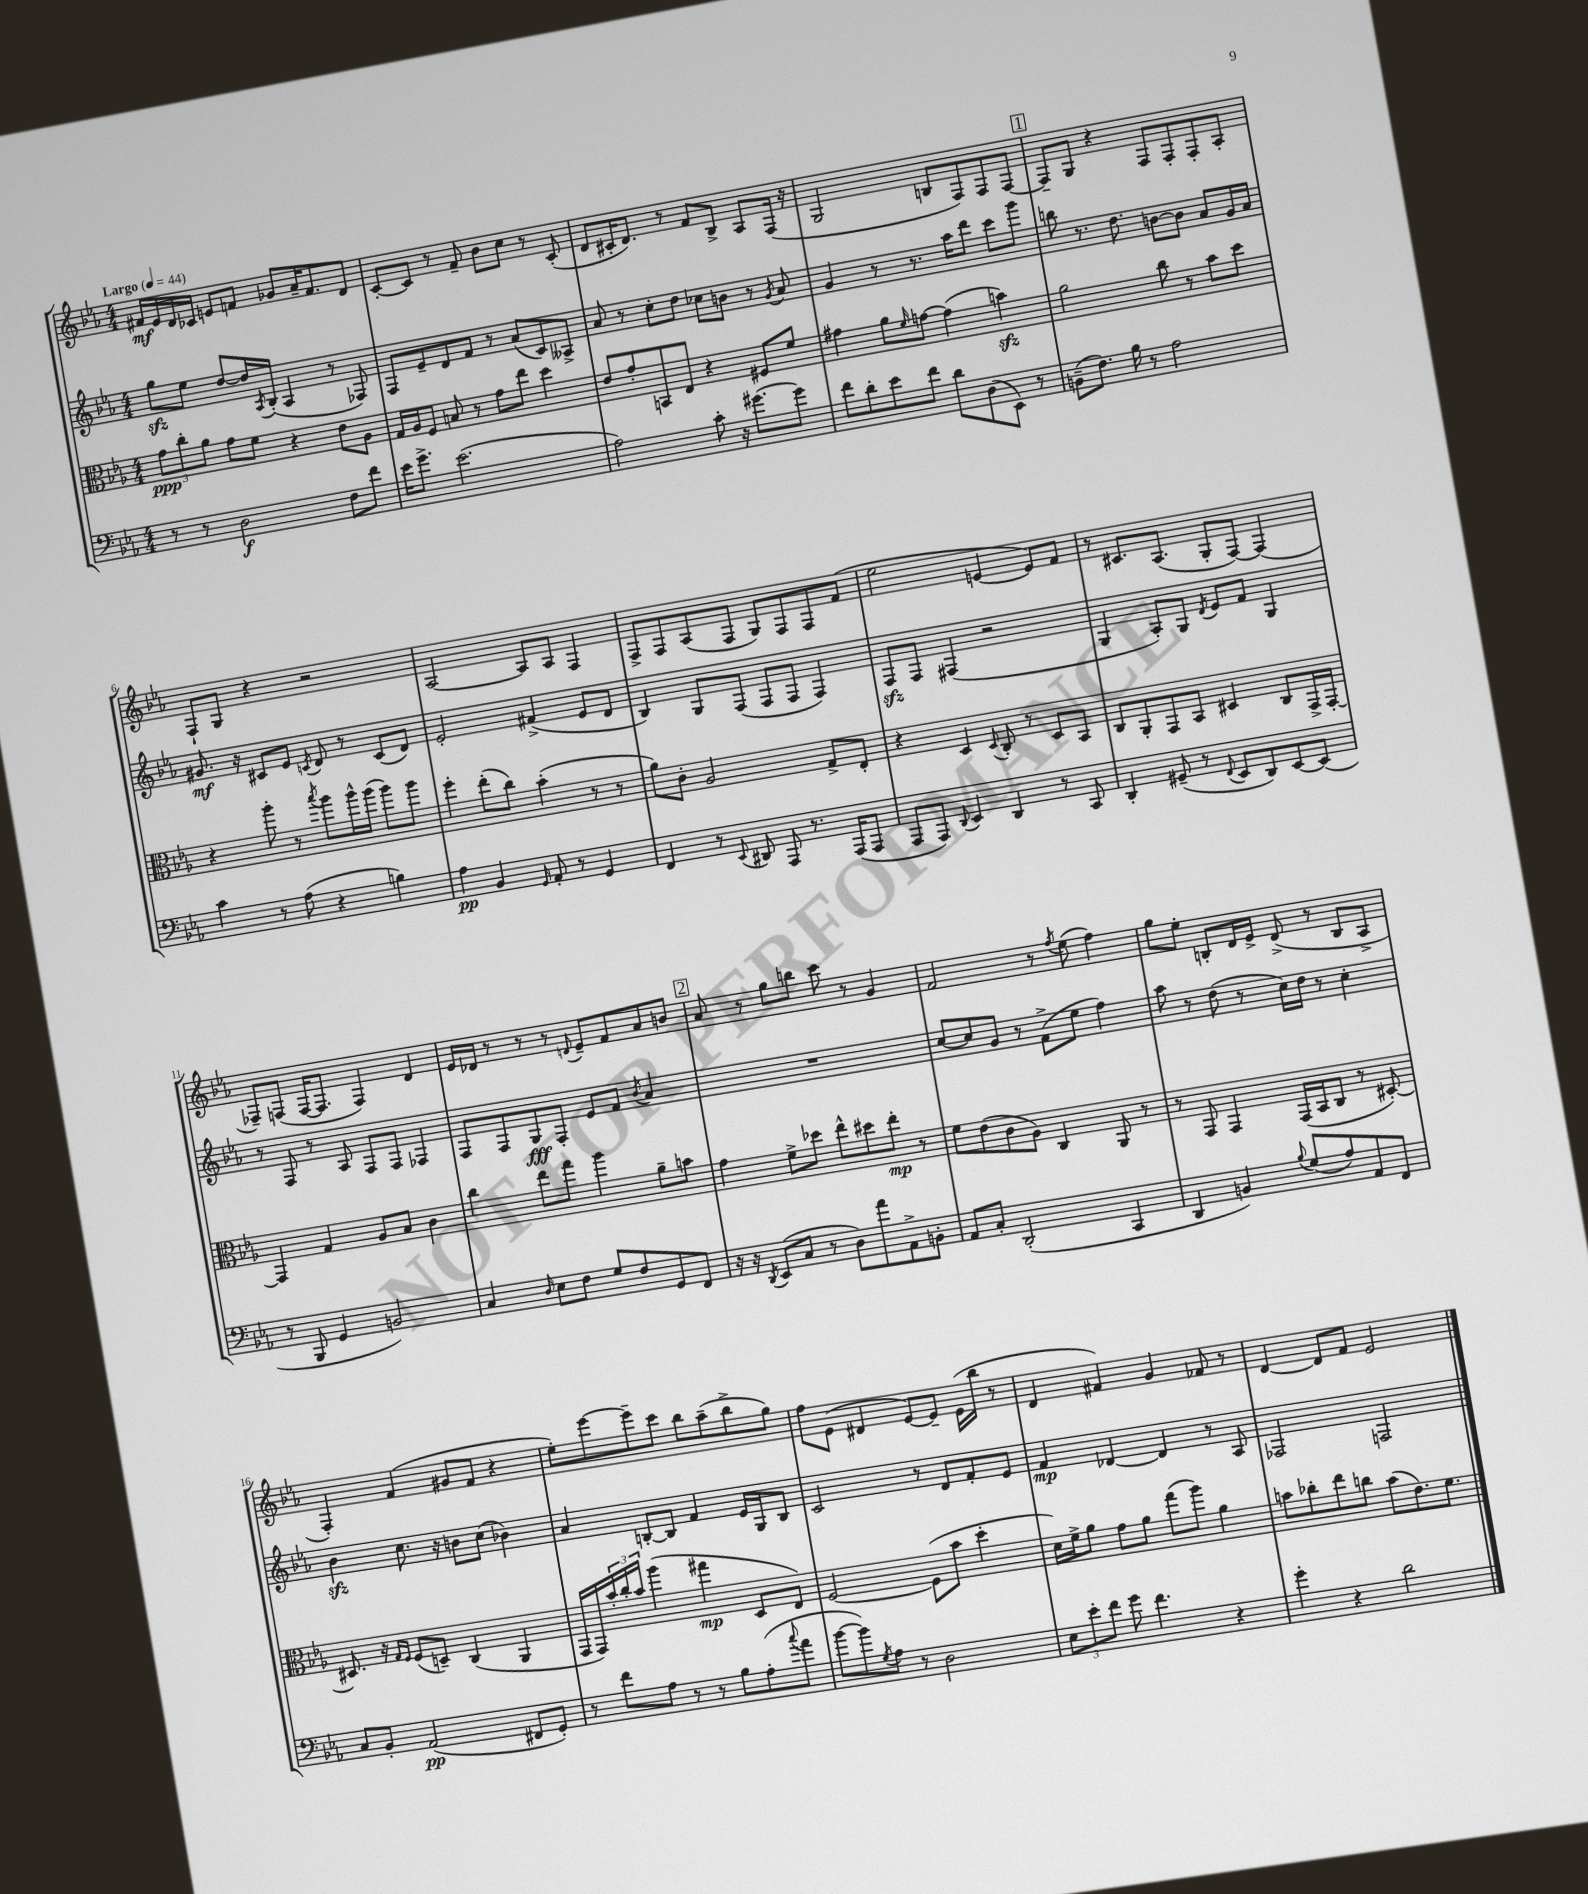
<<
\new StaffGroup <<
\new Staff = "s0" {
    \clef treble \key ees \major \numericTimeSignature \time 4/4 \tempo "Largo" 4 = 44
    fis'16\mf ees'16 d'16 ces'16 e'8 f'8 ges'8 aes'16-- f'8. d'8 |
    c'8~-. c'8 r8 f'8-- bes'8 c''8 r8 c'8-.( |
    d'8 cis'16-. d'8.) r8 f'8 bes8-> aes8 f16( r16 |
    g2 b8 f8) f8 f8~ |
    \mark \markup { \box "1" } f8-- g8 r4 f8 f8-. f8-. aes8-. |
    f8-! g8 r4 r2 |
    aes2~ aes8 aes8 f4 |
    f8-> f8 aes8( f8 g8) f8 f8 f'8( |
    ees''2 e'4~ e'8) f'8 |
    r8 cis'8. aes8.( g8-. f8~) f4( |
    fes8--) f8( f16~ f8. f4) d'4 |
    ees'16 des'16 r8 r8 r8 \appoggiatura { d'8 } ees'8-- f'8 aes'8 b'8 |
    \mark \markup { \box "2" } aes'8 r8 g''8 b''8 c'''8 r8 g'4 |
    f'2 r8 \acciaccatura { f''8 } ees''8( f''4) |
    g''8 ees''8-. b8-. d'16 ees'16-> d'8->( r8 b8 aes8-> |
    f4-.) f'4( gis'8 f'8 r4 |
    ees''8-.) ees'''8~ ees'''8-- c'''8 bes''8 aes''8--( bes''8-> g''8) |
    f''8 ees'8( dis'4 ees'8~) ees'8-- ees'16( bes''16 r8 |
    d'4 fis'4) g'4 fes'8 r8 |
    d'4~ d'8 f'8 ees'2 \bar "|." |
}
\new Staff = "s1" {
    \clef treble \key ees \major \numericTimeSignature \time 4/4
    g''8\sfz ees''8 d''8~ d''16 \acciaccatura { aes8 } bes16-.( aes4 r8 fes8) |
    f8 ees'8-- d'8 f'8 r8 aes'8( c'8) aeses8-> |
    aes'8 r8 c''8-. d''8 ces''8 b'8 r8 \acciaccatura { g'8 } aes'8 |
    g'4 r8 r8. aes''16 d'''8 c'''8 g'''8 |
    \mark \markup { \box "1" } b''8 r8. d''8. b'8~ b'8 aes'8 g'16 aes'16 |
    gis'8.\mf r16 cis'8 ees'8 \acciaccatura { c'8 } d'8 r8 c'8( d'8) |
    ees'2-. fis'4->( ees'8 d'8 |
    bes4) g8 f8( f8 f8 f4) |
    f8\sfz f8 fis4( r2 |
    g4 aes8-.) g8 \acciaccatura { d'8 } ees'8 f'8 g4 |
    r8 f8 r8 aes8 f8 f8 fes4 |
    f8 f8 g8\fff f8-. ees'8 f'8 \acciaccatura { bes'8 } aes'4 |
    \mark \markup { \box "2" } R1 |
    c''8~ c''8 g'8 r8 f'8->( ees''8 f''4) |
    aes''8 r8 d''8( r8 c''16) d''16 r8 c''4-. |
    bes'4\sfz c''8. r16 b'8 c''8( bes'4) |
    aes'4 b8~-. b8 f'4 ees'16 g16 b8 |
    c'2 r8 d'8 f'8-. ees'8 |
    f'4\mp des'4~ des'4 r8 aes8 |
    fes2 f2 \bar "|." |
}
\new Staff = "s2" {
    \clef alto \key ees \major \numericTimeSignature \time 4/4
    \tuplet 3/2 { g'8\ppp c''8-. aes'8 } g'8 f'8 r4 ees'8 aes8 |
    g16 aes16 f8 b8 r8 g'8 ees''8 d''4 |
    ees'8 g'8-. b,8 ees8 r4 fis8 f'8 |
    gis'4 aes'8 \grace { f'16 } g'8~ g'4( b'4\sfz) |
    \mark \markup { \box "1" } aes'2 c''8 r8 bes'8 d''8 |
    r4 aes''8-. r8 \acciaccatura { bes''8 } aes''8 aes''16-^ aes''16( aes''8) aes''8 |
    f''4-. ees''8-.( c''8) bes'4-.( r8 r8 |
    aes'8) c'8-. aes2 g8-> ees8-. |
    r4 d4 \appoggiatura { d8 } c8-. r8 d8 bes,8 |
    c8 aes,8-. g,8 bes,8 dis4 c8 g,16-> g,16~-. |
    g,4 g4 aes8 bes8 c'4 |
    c''4 ees''8 g''8 aes''4 aes'8-- b'8 |
    \mark \markup { \box "2" } g'4 f'8-> des''8 ees''8-^ dis''8 ees''8-.\mp r8 |
    f'8 ees'8( c'8 aes8) c4 aes,8 r8 |
    r8 g,8 g,4 g,16( bes,16 c8 r8 dis8~-.) |
    dis8. r16 \grace { g16 f16 } f8( d8--) c4( aes,4 |
    g,16 g,16) \tuplet 3/2 { bes'16-. c''16-. bes'16 } aes''4( gis''4\mp d8 ees8) |
    f2~ f8( bes'8 d''4-. |
    d'16) f'16-> aes'8 g'8 aes'8 g''8( aes''8) aes'4 |
    b'8 ces''8-. ees''8 c''8 b'8( ees'8.) f'8. \bar "|." |
}
\new Staff = "s3" {
    \clef bass \key ees \major \numericTimeSignature \time 4/4
    r8 r8 d2\f f8 f'8 |
    ees'16 g'8.-> ees'2.( |
    aes2) c'8-. r16 gis'8.~ gis'8 |
    f'8 d'8-. ees'8 f'8 d'8 d8( ees,8) r8 |
    \mark \markup { \box "1" } b,8--( f8.) bes16 r8 aes2 |
    c'4 r8 aes8( r4 b4) |
    aes4\pp bes,4 \grace { g,16 } aes,8-. r8 g,4 |
    f,4 r8 \appoggiatura { ees,8 } dis,8 aes,,8 r8. aes,,16( aes,,8 |
    aes,,8 aes,,8) \appoggiatura { d,8 } ees,4 d,4 r8 c,8 |
    d,4-. gis,8--( r8 \appoggiatura { f,8 } ees,8 d,8) ees,8~ ees,8( |
    r8 bes,,8 g,4 b,2) |
    c4 \grace { d16 } ees8 f8 g8 f8 g,8 f,8 |
    \mark \markup { \box "2" } r16 r16 \acciaccatura { d,8 } ees,8( c8 r8 d8) aes'8 aes,8-> b,8-. |
    aes,8 c8-. d,2-.( c,4 |
    d,4 b,4) \appoggiatura { bes8 } g8( aes8) aes,8 f,8 |
    c8 bes,8-. aes,2\pp( fis,8 g,8-.) |
    r8 f'8 aes8 r8 r8 bes8 aes8-.( \appoggiatura { c''8 } aes'8 |
    bes'8~ bes'8) \acciaccatura { g8 } aes8 r8 d2 |
    \tuplet 3/2 { ees8 ees'8-. f'8 } g'8 f'4. r4 |
    g'4-. r4 d'2 \bar "|." |
}
>>
>>
